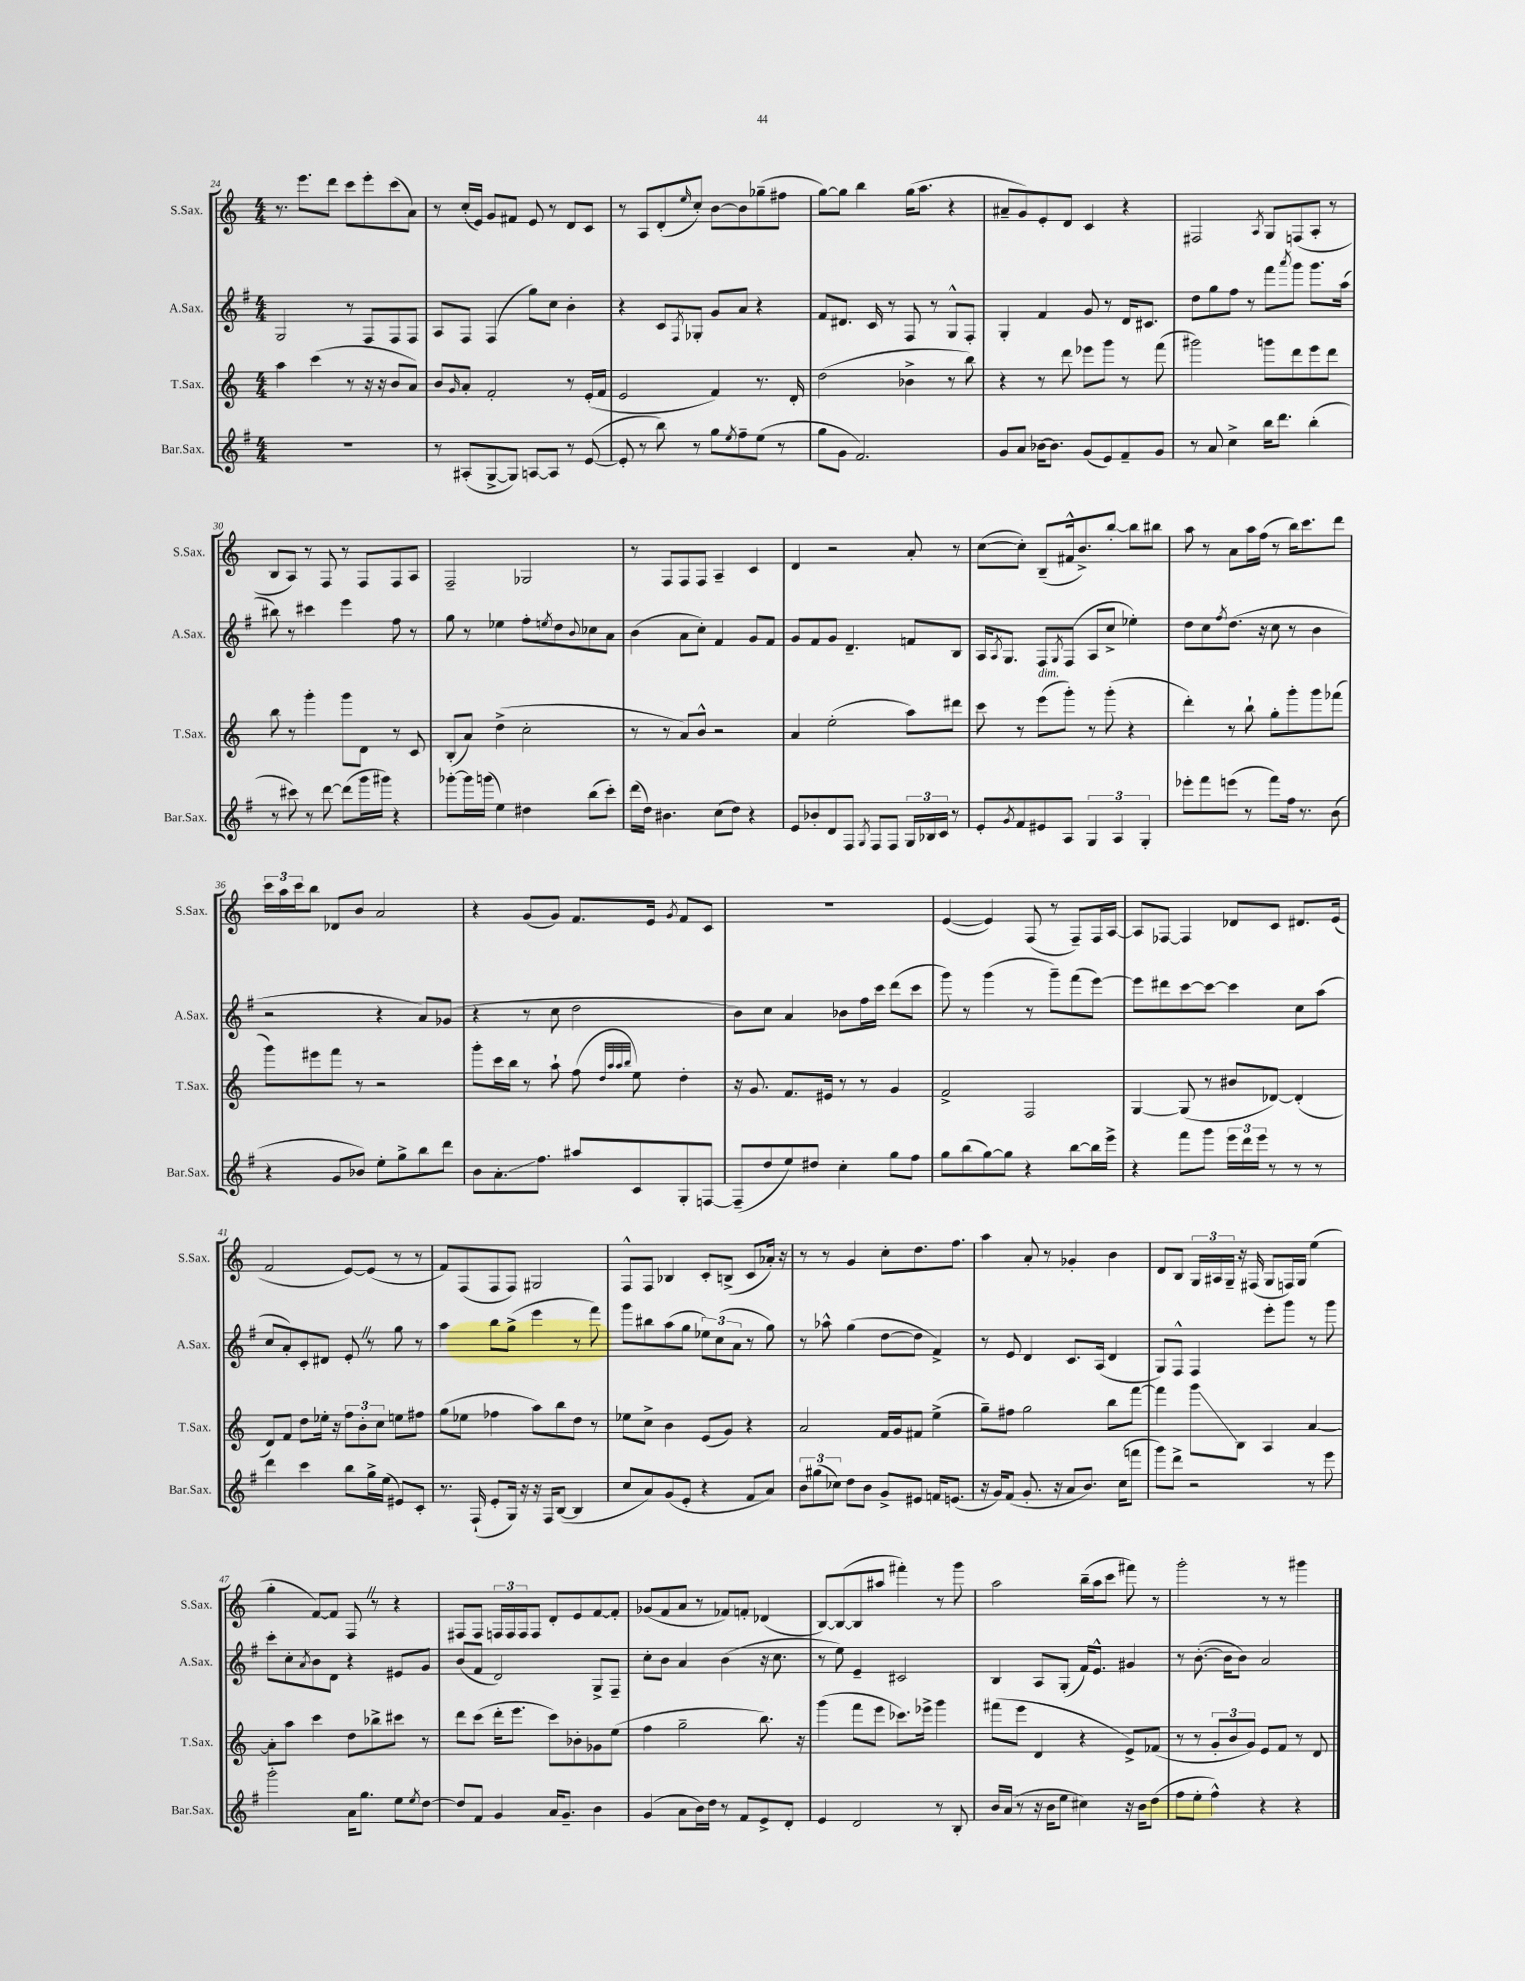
<<
\new StaffGroup <<
\new Staff = "s0" \with { instrumentName = "S.Sax." shortInstrumentName = "S.Sax." } {
    \clef treble \key c \major \numericTimeSignature \time 4/4
    r8. e'''8. d'''8 c'''8 e'''8-. c'''8( a'8) |
    r8 c''16-.( e'16) g'8 fis'8 e'8 r8 d'8 c'8 |
    r8 a8 d'8-.( \grace { e''16 } c''8-.) b'8~ b'8 ges''8--( fis''8 |
    g''8~) g''8 b''4 g''16( a''8. r4 |
    ais'8-- g'8) e'8-. d'8 c'4 r4 |
    fis2 \acciaccatura { a8 } g8 f8( a8-. r8 |
    b8 a8) r8 f8 r8 f8 f8 a8 |
    f2-- ges2 |
    r8 f8 f8 f8 a4-- c'4 |
    d'4 r2 a'8-. r8 |
    c''8~( c''8-.) b8--( fis'16-^ b'8.->) b''8~-. b''8 bis''8 |
    a''8 r8 a'8 a''16 f''16( r8 b''16) c'''8. d'''8 |
    \tuplet 3/2 { c'''16 a''16 c'''16 } b''8 des'8 b'8 a'2 |
    r4 g'8( g'8) f'8. e'16 \acciaccatura { g'8 } f'8 c'8 |
    R1 |
    e'4~( e'4) f8( r8 f8--) f16 a16~ |
    a8 fes8~ fes4 des'8 c'8 dis'8. e'16( |
    f'2 e'8~) e'8( r8 r8 |
    f'8) f8( f8 f8) gis2 |
    f8-^ f8 bes4 c'8-. b8->( c'8 aes'16-.) r16 |
    r8 r8 g'4 c''8-. d''8. f''8. |
    a''4 a'8-. r8 ges'4-. b'4 |
    d'8 b8 \tuplet 3/2 { g16 ais16 g16-- } r16 fis16( g8 f16) g16 e''4( |
    g''4-. f'8~) f'8 f8 \once \override BreathingSign.text = \markup { \musicglyph "scripts.caesura.straight" } \breathe r8 r4 |
    fis8 fis8 \tuplet 3/2 { f16 f16 f16 } f8 d'8-. e'8 f'8~ f'8-. |
    ges'8( f'8 a'8 r8 fes'8) f'8-. des'4( |
    b8~) b8~( b8 ais''8 fis'''4-.) r8 g'''8 |
    a''2 b''16--( a''16 c'''8 fis'''8) r8 |
    g'''2-. r8 r8 gis'''4 \bar "|." |
}
\new Staff = "s1" \with { instrumentName = "A.Sax." shortInstrumentName = "A.Sax." } {
    \clef treble \key g \major \numericTimeSignature \time 4/4
    g2 r8 fis8 fis8 fis8 |
    a8 fis8 fis4( g''8) c''8 b'4-. |
    r4 c'8 \acciaccatura { fis8 } ges8-. g'8 a'8 r4 |
    fis'8 dis'8. c'16 r8 fis8 r8 g8-^ fis8-. |
    g4-. fis'4 g'8 r8 d'16 cis'8. |
    d''8 g''8 fis''8 r8 fis'''8 \acciaccatura { a'''8 } g'''8 g'''8. a''16( |
    bis''8) r8 cis'''4 e'''4 fis''8 r8 |
    g''8 r8 ees''4 fis''8-. \acciaccatura { e''8 } d''8 \appoggiatura { b'8 } ces''8 a'8 |
    b'4( a'8 c''8-.) fis'4 g'8 fis'8 |
    g'8 fis'8 g'8 d'4.-- f'8 b8 |
    a16 \acciaccatura { a8 } g8. fis8 \acciaccatura { g8 } fis8( a8 c''8-> ees''4-.) |
    d''8 c''8 \acciaccatura { fis''8 } d''8.( r16 c''8 r8 b'4 |
    r2 r4 a'8) ges'8( |
    r4 r8 c''8 d''2 |
    b'8) c''8 a'4 bes'8 fis''16 c'''16 d'''8( c'''8 |
    g'''8) r8 g'''4( r8 g'''8--) fis'''8( e'''8~) |
    e'''8 dis'''8 c'''8~ c'''8~ c'''4 c''8 a''8( |
    c''8 a'8-.) c'8-. dis'8 e'8-. \once \override BreathingSign.text = \markup { \musicglyph "scripts.caesura.straight" } \breathe r8 g''8 r8 |
    a''4 b''8 g''8->( e'''4 r8 fis'''8) |
    g'''8 bis''8 a''8( g''8 \tuplet 3/2 { ees''8) c''8( a'8 } r8 g''8) |
    r8 aes''8-^ g''4( d''8~ d''8 fis'4->) |
    r8 e'8 d'4 c'8. a16( d'4 |
    g8) fis8-^ fis4 e'''8-. g'''8 r8 g'''8 |
    c'''8-. c''8-. \acciaccatura { a'8 } b'8 d'8 r4 eis'8 g'8 |
    b'8( fis'8 d'2) g8-> fis8-- |
    c''8-. b'8 a'4 b'4( r16 c''8. |
    r8 e''8) e'4-- cis'2 |
    b4 a8 g8-.( fis'16) e'8.-^ gis'4 |
    r8 b'8.~-.( b'16 b'8) a'2 \bar "|." |
}
\new Staff = "s2" \with { instrumentName = "T.Sax." shortInstrumentName = "T.Sax." } {
    \clef treble \key c \major \numericTimeSignature \time 4/4
    a''4 c'''4( r8 r16 r16 b'8 a'8) |
    b'8 \grace { g'16 } a'8-. f'2-. r8 e'16-.( f'16 |
    e'2 f'4) r8. d'16-. |
    d''2( bes'4-> r8 b''8) |
    r4 r8 d'''8 ees'''8 g'''8 r8 f'''8( |
    gis'''2) g'''8 d'''8 e'''8 d'''8 |
    b''8 r8 g'''4-. g'''8 d'8 r8 c'8 |
    b8-.( a'8) d''4->( c''2-. |
    r8 r8 a'8) b'8-^ r2 |
    a'4 e''2-.( a''8) dis'''8 |
    c'''8 r8 e'''8^\markup { \italic "dim." }( g'''8-.) r8 g'''8-.( r4 |
    d'''4-.) r8 b''8-! g''8-. g'''8-. g'''8 fes'''8( |
    g'''8) eis'''8 f'''8 r8 r2 |
    g'''8-. c'''16 b''16 r8 a''8-! f''8( \grace { d''32 a''32 a''32 b''32 } e''8) d''4-. |
    r16 g'8. f'8. eis'16 r8 r8 g'4 |
    f'2-> f2 |
    g4~ g8( r8 bis'8 des'8~) des'4-.( |
    d'8) f'8 d''8 ees''16-. r16 \tuplet 3/2 { f''8 b'8-. c''8 } e''8 fis''8 |
    g''8( ees''8 fes''4 a''8) b''8 d''8 r8 |
    ees''8 c''8-> b'4 e'8( g'8) r4 |
    a'2 f'16 g'16 fis'8 e''4->( |
    g''8--) fis''8 g''2 b''8 f'''8~ |
    f'''4 g'''8\glissando b8 a4 a'4~ |
    a'8-. a''8 c'''4 d''8 bes''8-> cis'''8 r8 |
    d'''8 c'''8( d'''16-. e'''8. c'''8) bes'8-. ges'8 e''8( |
    f''4 g''2-- b''8.) r16 |
    g'''4( f'''8 e'''8 ces'''8.) ees'''16-> g'''4 |
    fis'''8( e'''8 d'4 r4 e'8->) fes'8( |
    r8 r8 \tuplet 3/2 { g'8-. b'8 g'8) } e'8 f'8 r8 d'8 \bar "|." |
}
\new Staff = "s3" \with { instrumentName = "Bar.Sax." shortInstrumentName = "Bar.Sax." } {
    \clef treble \key g \major \numericTimeSignature \time 4/4
    R1 |
    r8 ais8-.( g8~-> g8) a8~ a8 r8 e'8~( |
    e'8-. r8 b''8) r8 g''8 \acciaccatura { e''8 } fis''8-- e''8( r8 |
    g''8 g'8 fis'2.) |
    g'8 a'8 bes'16~ bes'8. g'8( e'8) fis'8-- g'8 |
    r8 a'8 c''4-> b''16 d'''8. b''4-.( |
    r8 cis'''8) r8 d'''8~ d'''8( g'''16 gis'''16) r4 |
    ges'''8~-. ges'''16 g'''16( e''4) dis''4 b''8( c'''8-.) |
    d'''16( d''16) bis'4. c''8( d''8) r4 |
    e'8 bes'8-. d'8 fis8 \acciaccatura { g8 } fis8 fis8 \tuplet 3/2 { g16 bes16 c'16 } r8 |
    e'8-. \acciaccatura { g'8 } fis'8 eis'8 a8 \tuplet 3/2 { g4 a4 g4-. } |
    ees'''8-. fis'''8 e'''8( r8 fis'''8) fis''16 r8. b'8( |
    r4 g'8 bes'8) e''8-. g''8-> b''8 d'''8 |
    b'8 a'8.-.\glissando fis''8. ais''8 c'8 g8-. f8~ |
    f8--( d''8 e''8) dis''8 c''4-. g''8 fis''8 |
    g''8 b''8( g''8~) g''8 r4 b''8~ b''16 e'''16-> |
    r4 fis'''8 g'''8 \tuplet 3/2 { e'''16 d'''16 e'''16 } r8 r8 r8 |
    d'''4 c'''4 b''8 g''16-> e''16( eis'8) c'8-. |
    r8. fis16-!( e'8-. g16) r16 r16 fis16 b8~( b4 |
    c''8 a'8) g'8( e'8-. r4 fis'8 a'8) |
    \tuplet 3/2 { b'8 gis''8( ces''8) } d''8 b'8 g'8-> eis'8 f'16 e'8.( |
    r16 g'16) fis'8( g'8.-. r16 a'8 b'8.) c''16( f'''8 |
    g'''8) d'''8-> r2 r8 e'''8 |
    g'''2-. a'16 g''8. e''8 \acciaccatura { e''8 } d''8~ |
    d''8 fis'8 g'4 a'16 g'8.-- b'4 |
    g'4( a'8 b'16) d''16 r8 fis'8 e'8-> d'8-. |
    e'4 d'2 r8 b8-. |
    b'16 a'16( r8 r16 b'16 e''8 cis''4) r16 b'16 d''8( |
    fis''8 e''8-. fis''4-^) r4 r4 \bar "|." |
}
>>
>>
\layout { \context { \Score currentBarNumber = #24 } }
